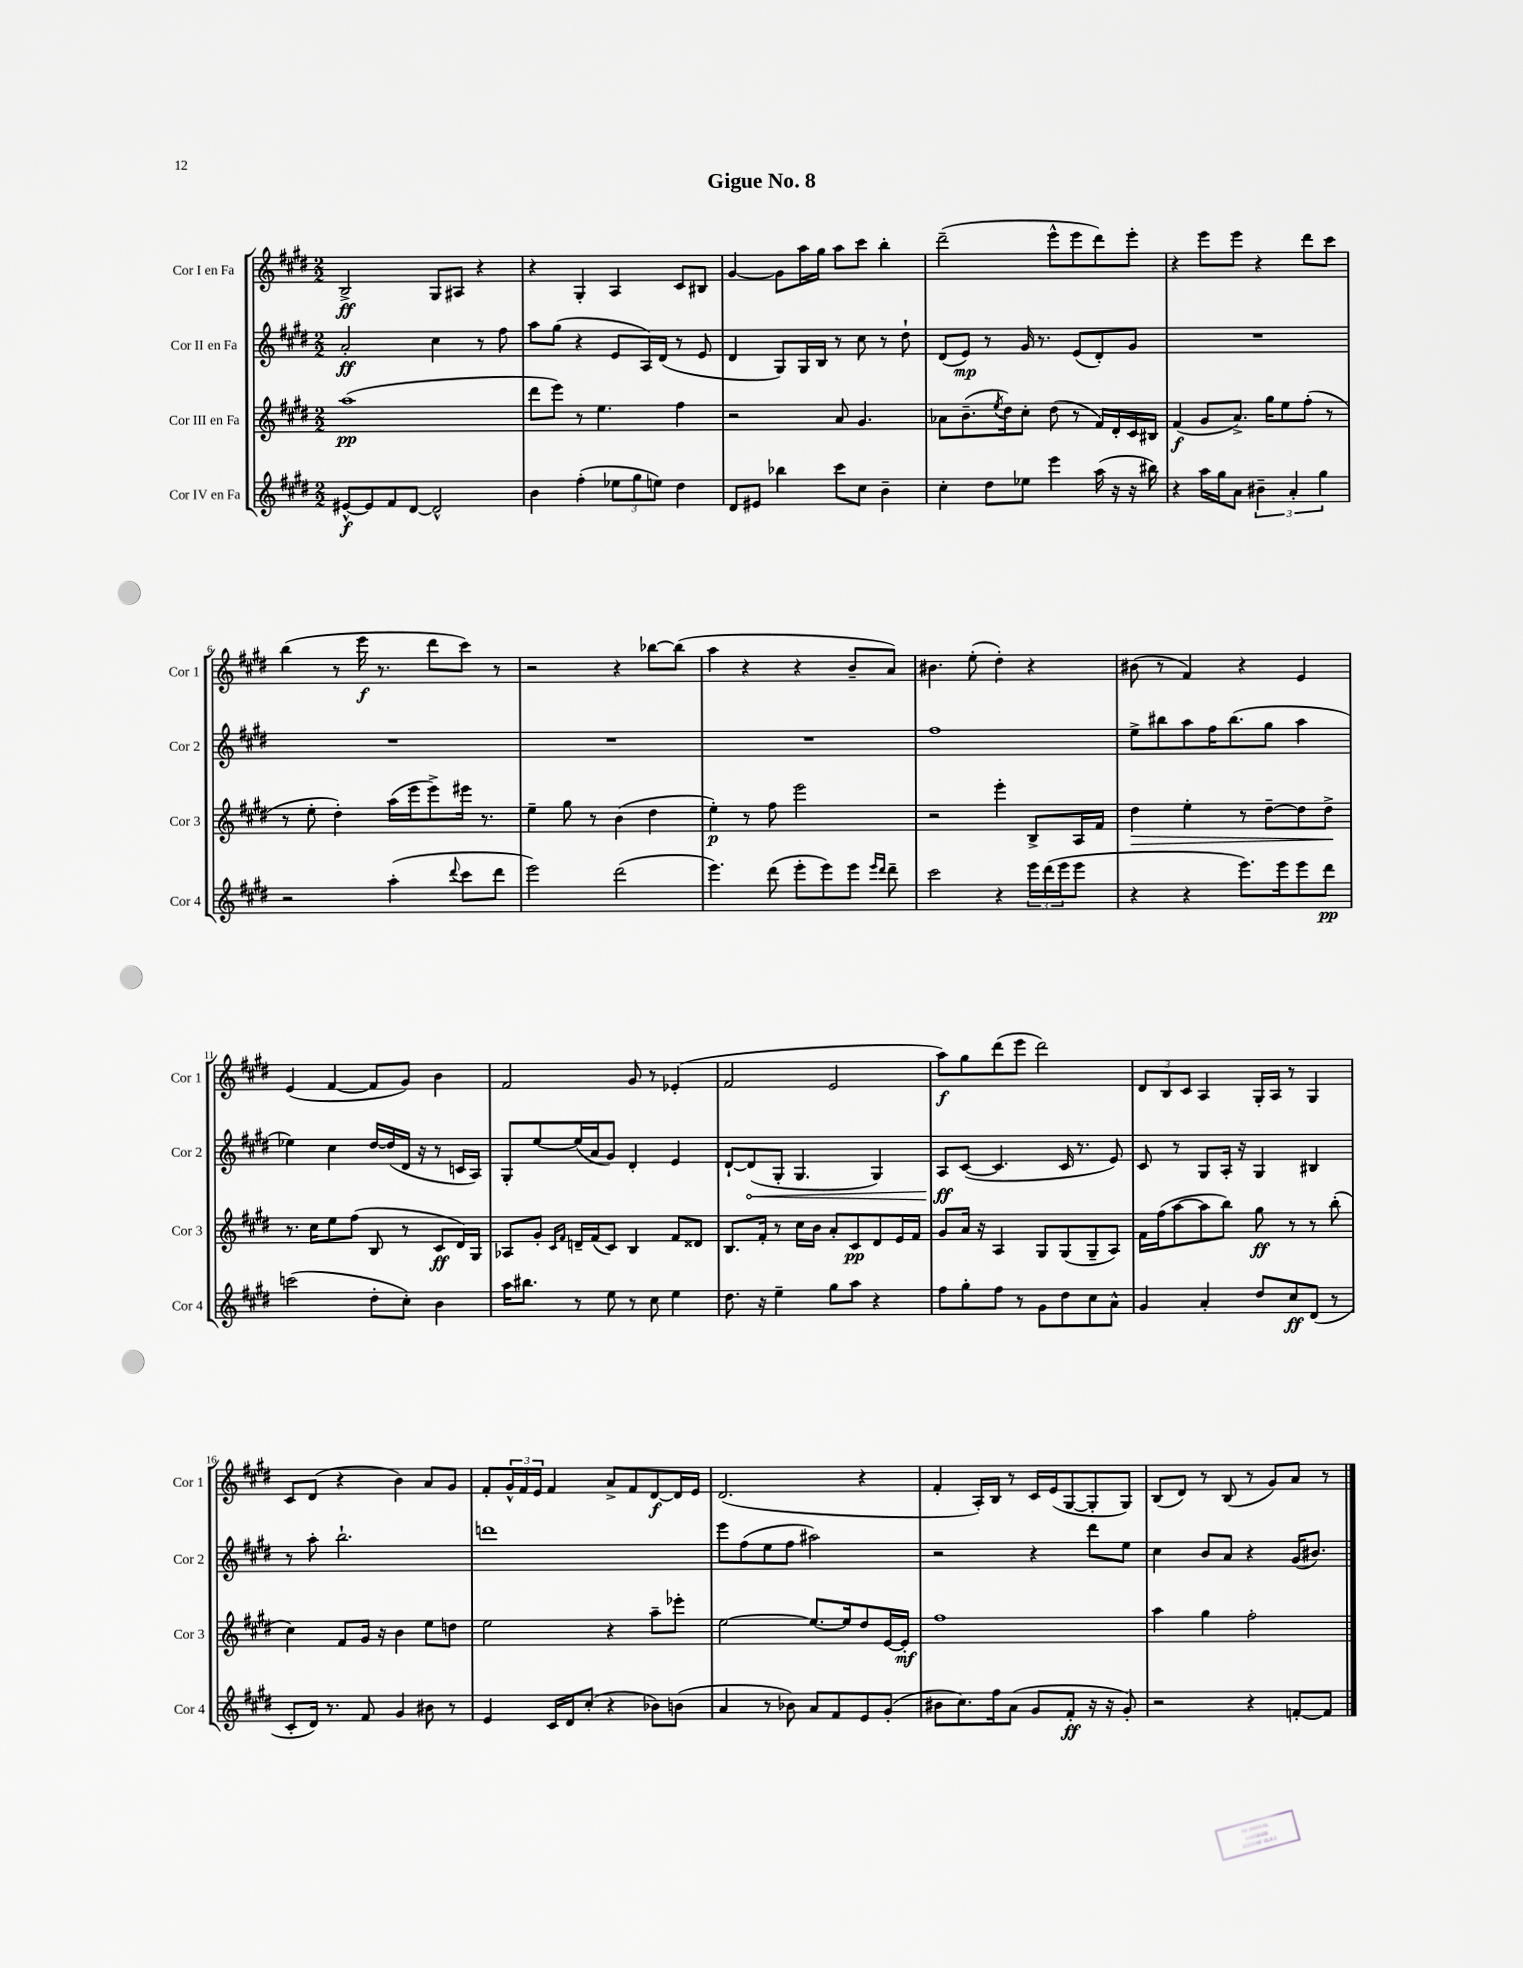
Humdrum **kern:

**kern	**kern	**kern	**kern
*staff4	*staff3	*staff2	*staff1
*clefG2	*clefG2	*clefG2	*clefG2
*k[f#c#g#d#]	*k[f#c#g#d#]	*k[f#c#g#d#]	*k[f#c#g#d#]
*M2/2	*M2/2	*M2/2	*M2/2
[8e#^^/L	(1aa	2a'/	2B^/
8e#/]	.	.	.
8f#/	.	.	.
[8d#/J	.	.	.
2d#^^/]	.	4cc#\	8G#/L
.	.	.	8A#/J
.	.	8r	4r
.	.	8ff#\	.
=	=	=	=
4b\	8ddd#\L	8aa\L	4r
.	8eee\J)	(8gg#\J	.
(4ff#'\	8r	4r	4G#'/
.	4.ee\	.	.
12ee-\L	.	8e/L	4A/
12gg#\	.	.	.
.	.	16A/L)	.
12ee\J)	.	.	.
.	.	(16d#/JJ	.
4dd#\	4ff#\	8r	8c#/L
.	.	8e/	8B#/J
=	=	=	=
8d#/L	2r	4d#/	[4g#/
8e#/J	.	.	.
4bb-\	.	8G#/L)	8g#\]L
.	.	16G#/L	16aa\L
.	.	16B/JJ	16gg#\JJ
8ccc#\L	8a/	8r	8aa\L
8cc#\J	4.g#/	8cc#\	8ccc#\J
4b~\	.	8r	4bb'\
.	.	8dd#`\	.
=	=	=	=
4cc#'\	8a-\L	(8d#/L	(2ddd#~\
.	(8.b~\	8e/J)	.
8dd#\L	.	8r	.
.	8qee/	.	.
.	16dd#\k)	.	.
8ee-\J	8cc#'\J	16g#/	.
.	.	8.r	.
4eee\	(8dd#\	.	8eee^^\L
.	8r	(8e/L	8eee\
(16aa\	16f#/LL)	8d#'/)	8ddd#\)
16r	16d#'/	.	.
16r	16c#/	8g#/J	8eee'\J
16bb#\)	16B#/JJ	.	.
=	=	=	=
4r	(4f#/	1r	4r
16aa\LL	8g#/L	.	8eee\L
16gg#\J	.	.	.
8a\J	8.a^/J)	.	8eee\J
6b#~\	.	.	4r
.	16gg#\LK	.	.
.	8ee\	.	.
6a'/	.	.	.
.	(8ff#'\J	.	8ddd#\L
6gg#\	.	.	.
.	8r	.	8ccc#\J
=	=	=	=
2r	8r	1r	(4bb\
.	8ee'\	.	.
.	4dd#'\)	.	8r
.	.	.	16eee\
.	.	.	8.r
(4aa'\	(16aa\LL	.	.
.	16eee\J	.	.
.	8eee^\)	.	8ddd#\L
8qqddd#/	.	.	.
8ccc#\L	16eee#\Jk	.	8ccc#\J)
.	8.r	.	.
8ddd#\J	.	.	8r
=	=	=	=
2eee\)	4ee~\	1r	2r
.	8gg#\	.	.
.	8r	.	.
(2ddd#\	(4b\	.	4r
.	4dd#\	.	[8bb-\L
.	.	.	(8bb-\]J
=	=	=	=
4.eee\)	4ee'\)	1r	4aa\
.	8r	.	4r
(8ddd#\	8ff#\	.	.
8eee'\L	2eee\	.	4r
8eee\)	.	.	.
8eee\J	.	.	8b~/L
16qqeee/LL	.	.	.
16qqddd#/JJ	.	.	.
8ddd#~\	.	.	8a/J)
=	=	=	=
2ccc#\	2r	1ff#	4.b#\
.	.	.	(8ee'\
4r	4eee'\	.	4dd#'\)
24eee\LL	8B^/L	.	4r
(24ddd#\	.	.	.
24eee\J	.	.	.
8eee\J	16A/L	.	.
.	16f#/JJ	.	.
=	=	=	=
4r	4dd#\	8ee^\L	(8b#\
.	.	8bb#\	8r
4r	4ee'\	8aa\	4f#/)
.	.	16ff#\K	.
.	.	(8.bb#\	.
8.eee\L)	8r	.	4r
.	[8dd#~\L	8gg#\J	.
16eee\k	.	.	.
8eee\	8dd#\]	4aa\	4e/
8ddd#\J	8dd#^\J	.	.
=	=	=	=
(2ccc\	8.r	4ee-\)	(4e/
.	16cc#\LK	.	.
.	8ee\	4cc#\	[4f#/
.	(8ff#\J	.	.
8dd#'\L	8B/	[16dd#/LL	8f#/]L
.	.	(16dd#/]	.
8cc#'\J)	8r	16d#/JJ	8g#/J)
.	.	16r	.
4b\	8c#/L	8r	4b\
.	16d#/L)	16c/LL	.
.	16G#/JJ	16A/JJ)	.
=	=	=	=
16aa\LK	8A-/L	8G#'/L	2f#/
8.bb#\J	.	.	.
.	8g#'/J	[8ee/	.
.	16qqc#/LL	.	.
.	16qqf#/JJ	.	.
8r	16d~/LL	(16ee/]L	.
.	(16f#/J	16a/J	.
8ee\	8c#/J)	8g#/J)	.
8r	4B/	4d#'/	8g#/
8cc#\	.	.	8r
4ee\	8f#/L	4e/	(4e-'/
.	8d##/J	.	.
=	=	=	=
8.dd#\	8.B/L	[8d#`/L	2f#/
.	.	(8d#/]	.
16r	16f#'/Jk	.	.
4ee~\	8r	8G#'/J	.
.	16cc#\LL	4.G#/	.
.	16b\JJ	.	.
8gg#\L	8a'/L	.	2e/
8aa\J	8c#/	.	.
4r	8d#/	4G#/)	.
.	16e/L	.	.
.	16f#/JJ	.	.
=	=	=	=
8ff#\L	8g#/L	8A/L	8aa\L)
8gg#'\	16a/Jk	([8c#/J	8gg#\
.	16r	.	.
8ff#\J	4A/	4.c#/]	(8ddd#\
8r	.	.	8eee\J
8g#\L	8G#/L	.	2ddd#\)
8dd#\	(8G#/	16c#/	.
.	.	8.r	.
8cc#\	8G#~/	.	.
8a^^\J	8A/J)	8e/)	.
=	=	=	=
4g#/	16f#\LL	8c#/	12d#/L
.	(16ff#\J	.	.
.	.	.	12B/
.	[8aa\	8r	.
.	.	.	12c#/J
4a'/	8aa\]	8G#/L	4A/
.	8bb\J)	16A'/Jk	.
.	.	16r	.
8dd#/L	8gg#\	4G#/	16G#'/LL
.	.	.	16A/JJ
8cc#/	8r	.	8r
(8d#/J	8r	4B#/	4G#/
8r	(8bb'\	.	.
=	=	=	=
8c#'/L	4cc#\)	8r	8c#/L
16d#/Jk)	.	8aa'\	(8d#/J
8.r	.	.	.
.	8f#/L	2.bb`\	4r
8f#/	16g#/Jk	.	.
.	16r	.	.
4g#/	4b\	.	4b\)
8b#\	8ee\L	.	8a/L
8r	8dd\J	.	8g#/J
=	=	=	=
4e/	2ee\	1ddd	8f#'/L
.	.	.	24g#^^/L
.	.	.	24f#/
.	.	.	24e/JJ
16c#/LL	.	.	4f#/
16d#/J	.	.	.
(8cc#'/J	.	.	.
4r	4r	.	8a^/L
.	.	.	8f#/
8b-\L)	8aa~\L	.	[8d#/
(8b\J	8eee-'\J	.	16d#/]L
.	.	.	16e/JJ
=	=	=	=
4a/	[2ee\	8eee\L	(2.d#/
.	.	(8ff#\	.
8r	.	8ee\	.
8b-\)	.	8ff#\J	.
8a/L	8.ee/_L	2aa#\)	.
8f#/	.	.	.
.	16ee/]k	.	.
8e/	8dd#/	.	4r
(8g#'/J	[16e/L	.	.
.	16e'/]JJ	.	.
=	=	=	=
8b#\L	1ff#	2r	4f#'/
8.cc#\)	.	.	.
.	.	.	16A'/LL)
16ff#\k	.	.	16B/JJ
(8a\J	.	.	8r
8g#/L	.	4r	16c#/LL
.	.	.	(16e/J
8f#'/J	.	.	[8G#/
16r	.	8ddd#\L	8G#'/]
16r	.	.	.
8g#'/)	.	8ee\J	8G#/J)
=	=	=	=
2r	4aa\	4cc#\	(8B/L
.	.	.	8d#/J)
.	4gg#\	8b/L	8r
.	.	8a/J	(8B/
4r	2ff#'\	4r	8r
.	.	.	8g#/L)
[8f'/L	.	(16g#/LK	8a/J
.	.	8.b#/J)	.
8f/]J	.	.	8r
==	==	==	==
*-	*-	*-	*-
